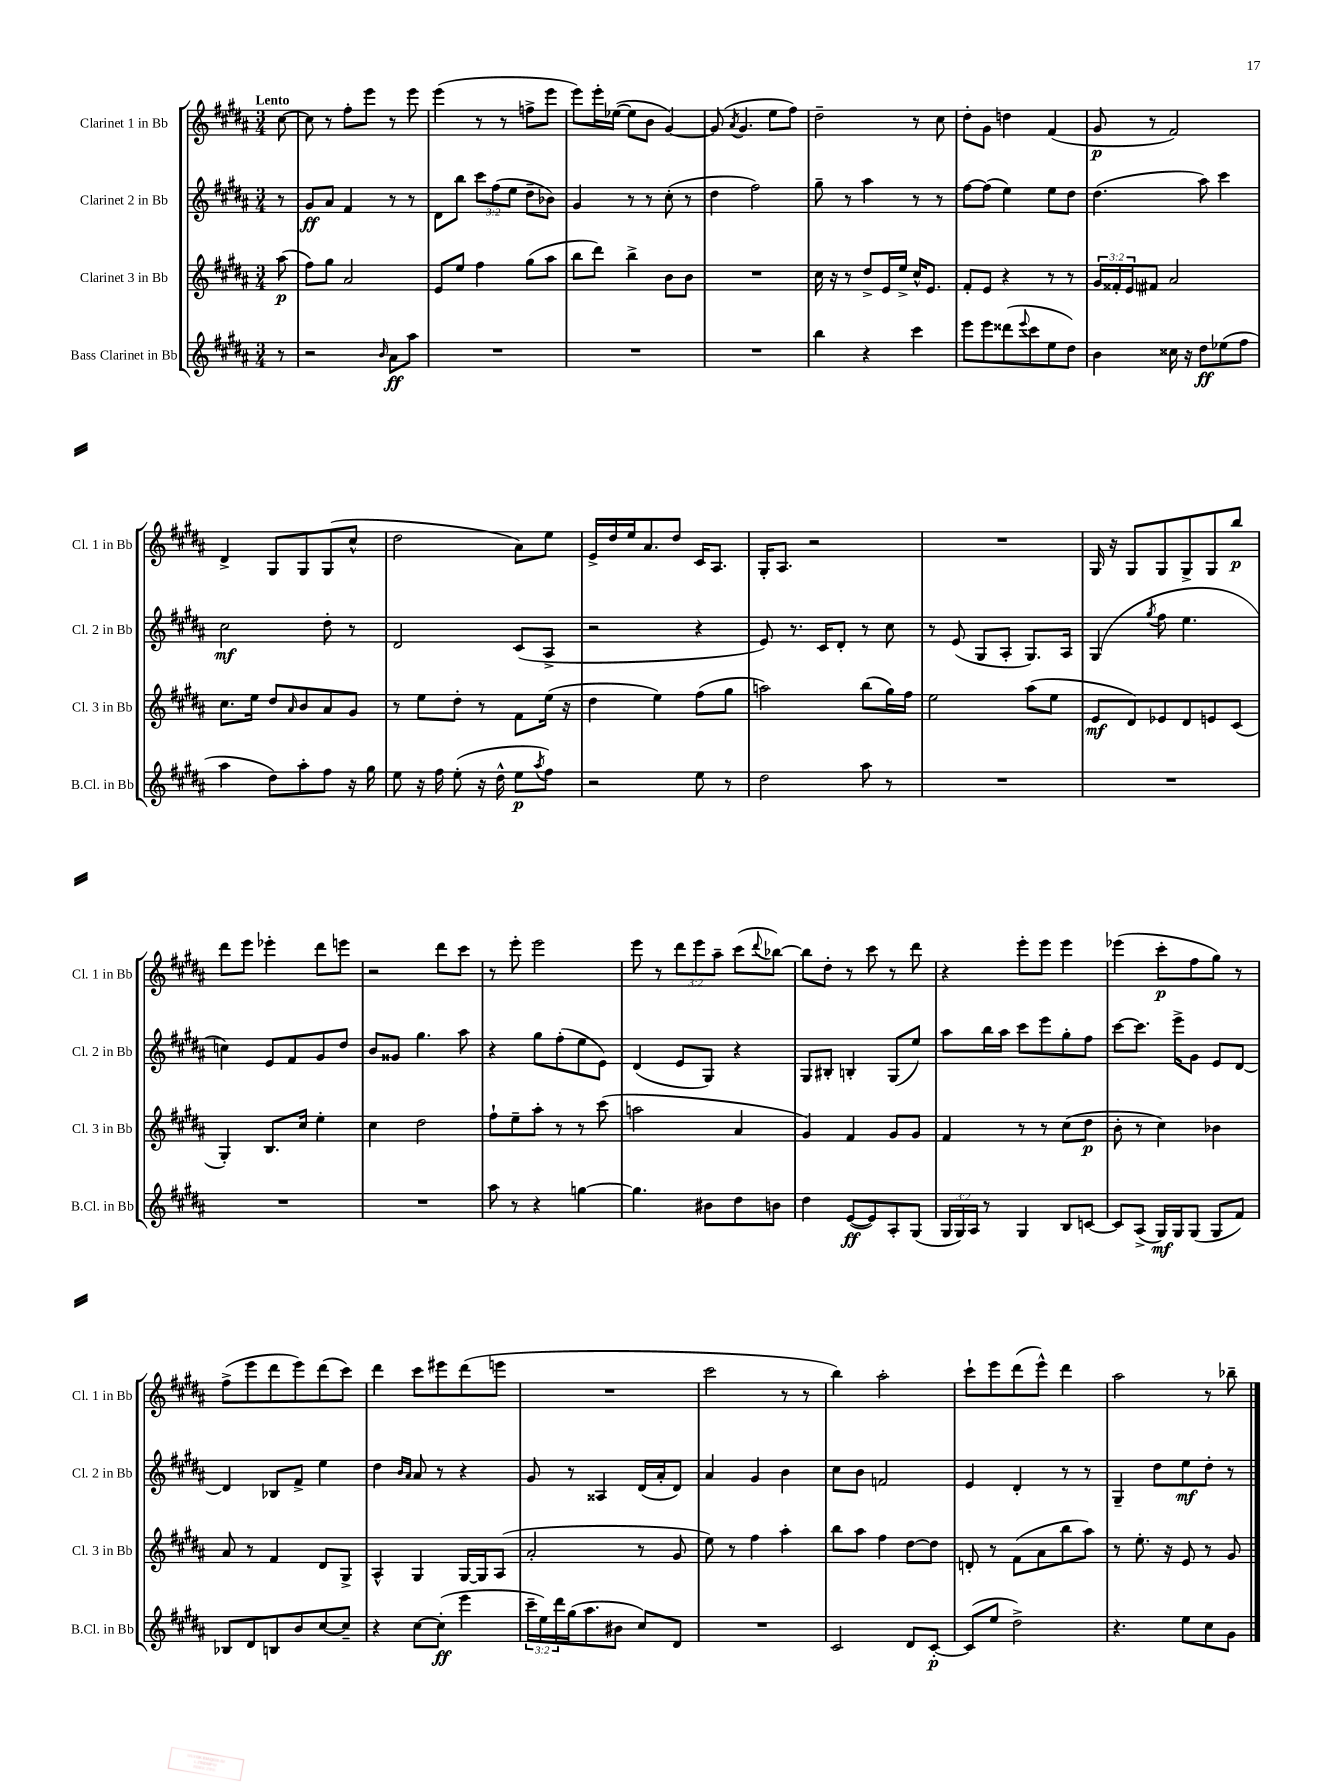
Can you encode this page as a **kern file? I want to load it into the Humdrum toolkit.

**kern	**kern	**kern	**kern
*staff4	*staff3	*staff2	*staff1
*clefG2	*clefG2	*clefG2	*clefG2
*k[f#c#g#d#a#]	*k[f#c#g#d#a#]	*k[f#c#g#d#a#]	*k[f#c#g#d#a#]
*M3/4	*M3/4	*M3/4	*M3/4
8r	(8aa#	8r	[8cc#
=	=	=	=
2r	8ff#)	8g#	8cc#]
.	8gg#	8a#	8r
.	2a#	4f#	8ff#'
.	.	.	8eee
16qqb	.	.	.
8a#	.	8r	8r
8aa#	.	8r	8eee
=	=	=	=
2.r	8e	8d#	(4eee
.	8ee	8bb	.
.	4ff#	12ccc#	8r
.	.	(12ff#	.
.	.	.	8r
.	.	12ee	.
.	(8gg#	8dd#~	8ff^
.	8aa#	8b-)	8eee
=	=	=	=
2.r	8bb	4g#	8eee)
.	8ddd#)	.	16eee'
.	.	.	([16ee-
.	4bb^	8r	8ee-]
.	.	8r	8b
.	8b	(8cc#'	[4g#)
.	8b	8r	.
=	=	=	=
2.r	2.r	4dd#	(8g#]
.	.	.	8qa#
.	.	.	4.g#
.	.	2ff#)	.
.	.	.	8ee
.	.	.	8ff#)
=	=	=	=
4bb	16cc#	8gg#~	2dd#~
.	16r	.	.
.	8r	8r	.
4r	8dd#^	4aa#	.
.	16e	.	.
.	16ee^	.	.
4ccc#	16cc#^^	8r	8r
.	8.e	.	.
.	.	8r	8cc#
=	=	=	=
8eee	8f#'	[8ff#	8dd#'
8eee	8e	(8ff#]	8g#
(8ddd##	4r	4ee)	4dd
8qqeee	.	.	.
8ccc#	.	.	.
8ee	8r	8ee	(4f#
8dd#)	8r	8dd#	.
=	=	=	=
4b	24g#	(4.dd#	8g#
.	24f##'	.	.
.	24e	.	.
.	8f#	.	8r
16cc##	2a#	.	2f#)
16r	.	.	.
8dd#	.	8aa#)	.
(8ee-	.	4ccc#	.
8ff#	.	.	.
=	=	=	=
4aa#	8.cc#	2cc#	4d#^
.	16ee	.	.
8dd#)	8dd#	.	8G#
.	16qqa#	.	.
8aa#'	8b	.	8G#
8ff#	8a#	8dd#'	(8G#
16r	8g#	8r	8cc#^^
16gg#	.	.	.
=	=	=	=
8ee	8r	2d#	2dd#
16r	8ee	.	.
16ff#	.	.	.
(8ee'	8dd#'	.	.
16r	8r	.	.
16dd#^^	.	.	.
8ee	8f#	(8c#	8a#)
8qaa#	.	.	.
8ff#)	(16ee	8A#^	8ee
.	16r	.	.
=	=	=	=
2r	4dd#	2r	16e^
.	.	.	16dd#
.	.	.	16ee
.	.	.	8.a#
.	4ee)	.	.
.	.	.	8dd#
8ee	(8ff#	4r	16c#
.	.	.	8.A#
8r	8gg#	.	.
=	=	=	=
2dd#	2aa)	8e)	16G#'
.	.	.	8.A#
.	.	8.r	.
.	.	.	2r
.	.	16c#	.
.	.	8d#'	.
8aa#	(8bb	8r	.
8r	16gg#)	8cc#	.
.	16ff#	.	.
=	=	=	=
2.r	2ee	8r	2.r
.	.	(8e	.
.	.	8G#	.
.	.	8A#'	.
.	(8aa#	8.G#)	.
.	8ee	.	.
.	.	16A#	.
=	=	=	=
2.r	8e	(4G#	16G#
.	.	.	16r
.	8d#)	.	8G#
.	.	8qgg#	.
.	8e-	8ff#	8G#
.	8d#	4.ee	8G#^
.	8e	.	8G#
.	(8c#	.	8bb
=	=	=	=
2.r	4G#')	4cc)	8ddd#
.	.	.	8eee
.	8.B	8e	4eee-'
.	.	8f#	.
.	16cc#	.	.
.	4ee'	8g#	8ddd#
.	.	8dd#	8eee
=	=	=	=
2.r	4cc#	8b	2r
.	.	8g##	.
.	2dd#	4.gg#	.
.	.	.	8ddd#
.	.	8aa#	8ccc#
=	=	=	=
8aa#	8ff#`	4r	8r
8r	8ee~	.	8eee'
4r	8aa#'	8gg#	2eee
.	8r	(8ff#'	.
[4gg	8r	8ee	.
.	(8ccc#	8e)	.
=	=	=	=
4.gg]	2aa	(4d#	8eee
.	.	.	8r
.	.	8e	12ddd#
.	.	.	12eee
8b#	.	8G#)	.
.	.	.	12aa#~
8dd#	4a#	4r	(8ccc#
.	.	.	8qqddd#
8b	.	.	[8bb-)
=	=	=	=
4dd#	4g#)	8G#	8bb-]
.	.	8B#'	8dd#'
([8e	4f#	4B'	8r
8e])	.	.	8ccc#
8A#'	8g#	(8G#	8r
(8G#	8g#	8ee)	8ddd#
=	=	=	=
24G#	4f#	8aa#	4r
24G#)	.	.	.
24A#	.	.	.
8r	.	16bb	.
.	.	16aa#	.
4G#	8r	8ccc#	8eee'
.	8r	8eee	8eee
8B	(8cc#	8gg#'	4eee
[8c	8dd#	8ff#	.
=	=	=	=
8c]	8b'	[8ccc#	(4eee-
(8A#^	8r	8.ccc#]	.
16G#)	4cc#)	.	8ccc#'
16G#	.	16eee^	.
(8G#	.	8g#	8ff#
8G#	4b-	8e	8gg#)
8f#)	.	[8d#	8r
=	=	=	=
8B-	8a#	4d#]	(8ff#^
8d#	8r	.	8eee
8B	4f#	8B-	8ddd#
8b	.	8f#^	8eee)
[8cc#	8d#	4ee	(8ddd#
8cc#~]	8G#^	.	8ccc#)
=	=	=	=
4r	4A#^^	4dd#	4ddd#
.	.	16qqb	.
.	.	16qqa#	.
[8cc#	4G#	8a#	8ccc#
(8cc#']	.	8r	8eee#
4eee	[16G#	4r	(8ddd#
.	16G#]	.	.
.	(8A#	.	8eee
=	=	=	=
24ccc#~	2a#'	8g#	2.r
24ee)	.	.	.
24ddd#	.	.	.
(16gg#	.	8r	.
8.aa#	.	.	.
.	.	4A##	.
8b#	.	.	.
8cc#)	8r	(16d#	.
.	.	16a#'	.
8d#	8g#	8d#)	.
=	=	=	=
2.r	8ee)	4a#	2ccc#
.	8r	.	.
.	4ff#	4g#	.
.	4aa#'	4b	8r
.	.	.	8r
=	=	=	=
2c#	8bb	8cc#	4bb)
.	8aa#	8b	.
.	4ff#	2f	2aa#'
8d#	[8dd#	.	.
[8c#'	8dd#]	.	.
=	=	=	=
(8c#]	8d'	4e	8ccc#`
8ee	8r	.	8eee
2dd#^)	(8f#	4d#'	(8ddd#
.	8a#	.	8eee^^)
.	8bb	8r	4ddd#
.	8aa#)	8r	.
=	=	=	=
4.r	8r	4G#~	2aa#
.	8.ee'	.	.
.	.	8dd#	.
.	16r	.	.
8ee	8e	8ee	.
8cc#	8r	8dd#'	8r
8g#	8g#	8r	8bb-~
==	==	==	==
*-	*-	*-	*-
